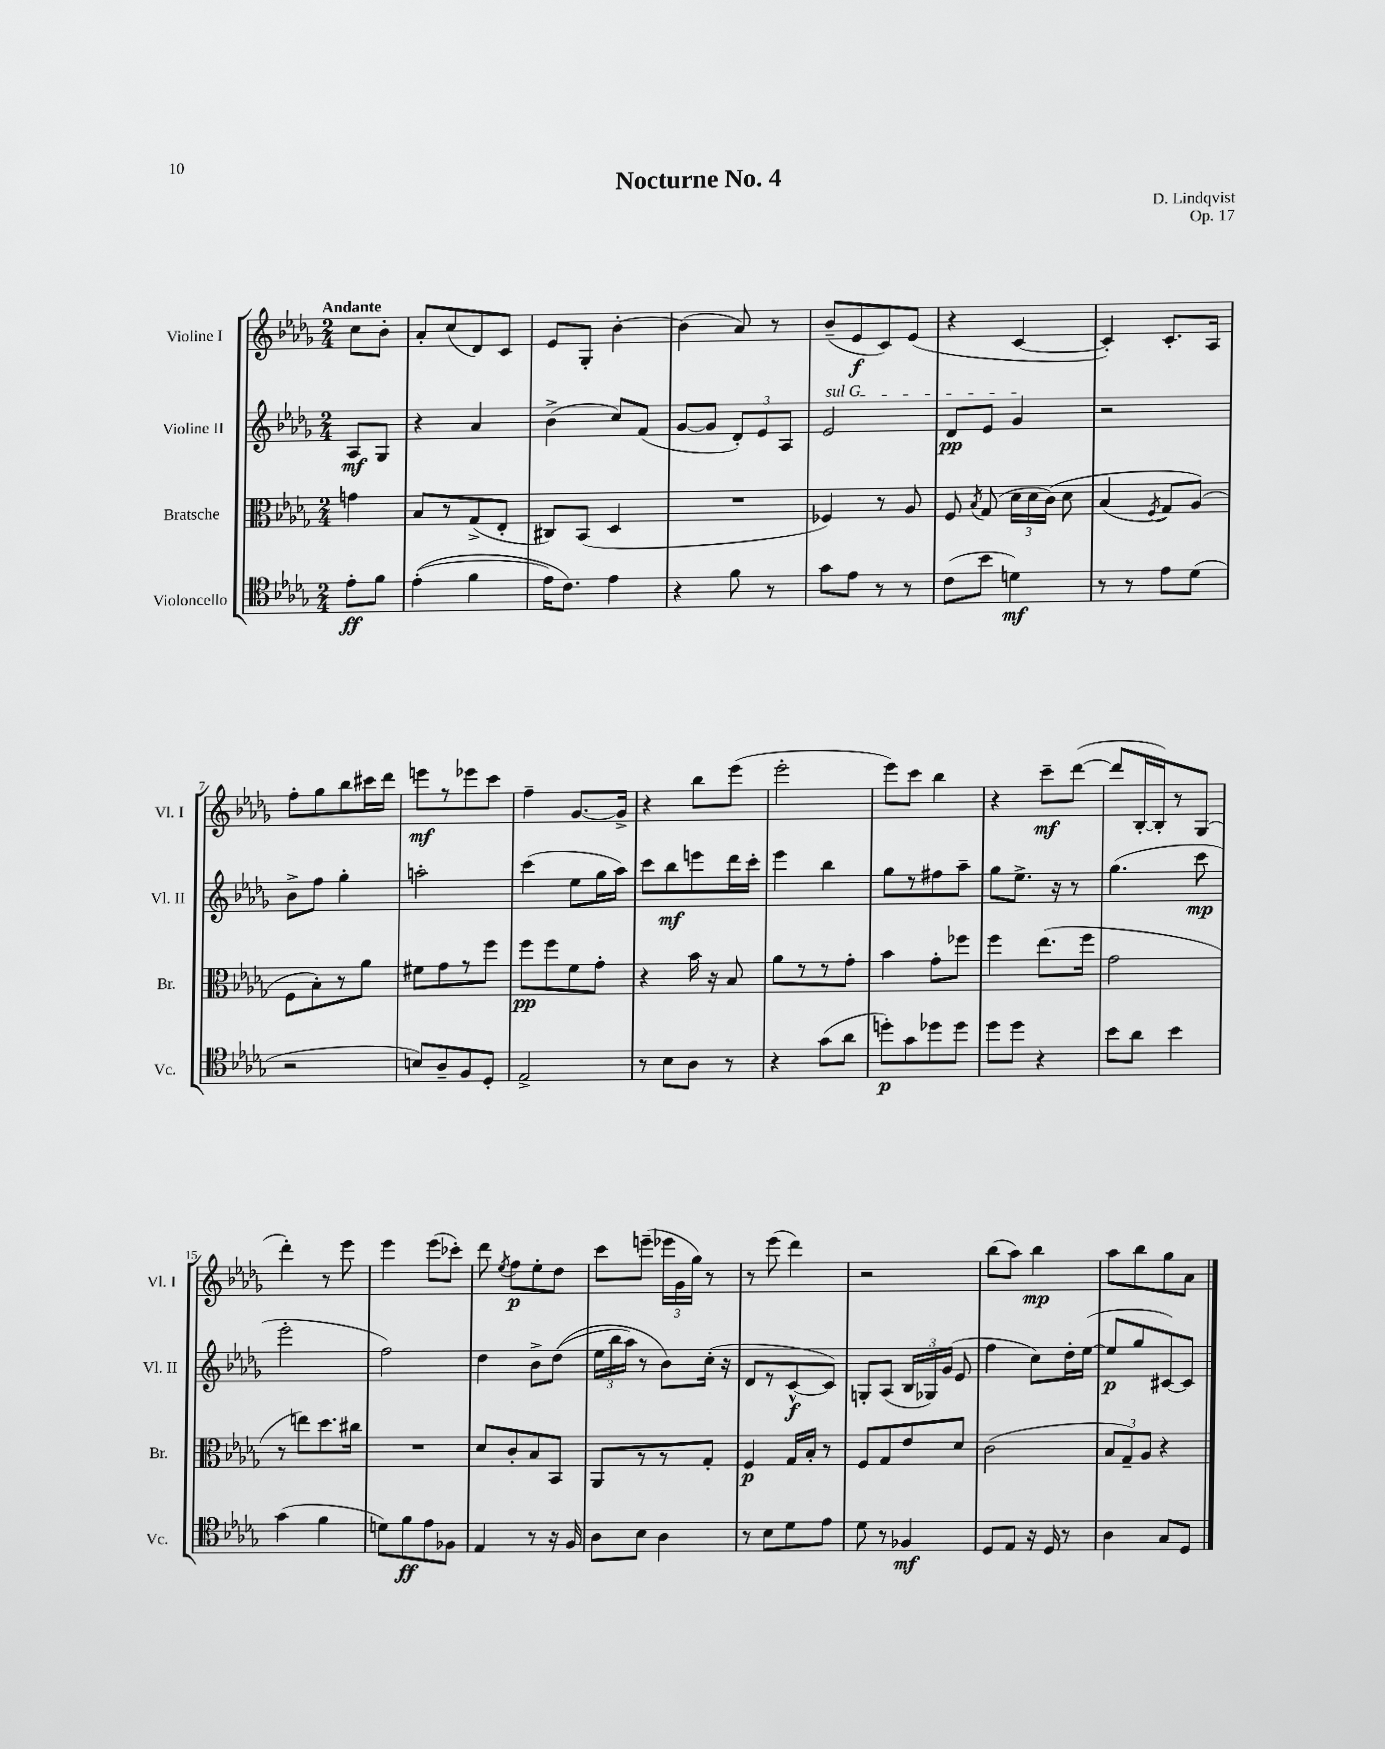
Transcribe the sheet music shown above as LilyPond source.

\header { title = "Nocturne No. 4" composer = "D. Lindqvist" opus = "Op. 17" }
<<
\new StaffGroup <<
\new Staff = "s0" \with { instrumentName = "Violine I" shortInstrumentName = "Vl. I" } {
    \clef treble \key des \major \numericTimeSignature \time 2/4 \partial 4 \tempo "Andante"
    \autoBeamOff c''8[ bes'8]-. |
    aes'8[-. c''8( des'8) c'8] |
    ees'8[ ges8]-. bes'4~-. |
    bes'4( aes'8) r8 |
    bes'8[--( ees'8\f c'8) ees'8]( |
    r4 c'4~ |
    c'4-.) c'8.[-. aes16] |
    f''8[-. ges''8 bes''8 cis'''16 des'''16] |
    e'''8[\mf r8 ees'''8 c'''8] |
    f''4-- ges'8.[~ ges'16]-> |
    r4 bes''8[ ees'''8]( |
    ees'''2-. |
    ees'''8[) c'''8] bes''4 |
    r4 c'''8[--\mf des'''8]~( |
    des'''8[ bes16~-. bes16-.) r8 ges8]( |
    des'''4-.) r8 ees'''8 |
    ees'''4 ees'''8[( ces'''8]-.) |
    des'''8 \acciaccatura { ees''8 } f''8[\p ees''8-. des''8] |
    c'''8[ e'''8]--( \tuplet 3/2 { ees'''16[ ges'16 ges''16]) } r8 |
    r8 ees'''8( des'''4) |
    r2 |
    bes''8[( aes''8]) bes''4\mp |
    aes''8[ bes''8 ges''8 aes'8] \bar "|." |
}
\new Staff = "s1" \with { instrumentName = "Violine II" shortInstrumentName = "Vl. II" } {
    \clef treble \key des \major \numericTimeSignature \time 2/4 \partial 4
    \autoBeamOff aes8[\mf ges8] |
    r4 aes'4 |
    bes'4->( c''8[) f'8]( |
    ges'8[~ ges'8] \tuplet 3/2 { des'8[-.) ees'8 aes8] } |
    \once \override TextSpanner.bound-details.left.text = \markup { \italic "sul G" } ees'2\startTextSpan |
    des'8[\pp ees'8] ges'4\stopTextSpan |
    r2 |
    bes'8[-> f''8] ges''4-. |
    a''2-. |
    c'''4( ees''8[ ges''16 aes''16]) |
    c'''8[ bes''8\mf e'''8 des'''16 c'''16]-. |
    ees'''4 bes''4 |
    ges''8[ r8 fis''8 aes''8]-- |
    ges''8[ ees''8.]-> r16 r8 |
    ges''4.( c'''8\mp |
    ees'''2-. |
    f''2) |
    des''4 bes'8[-> des''8](\( |
    \tuplet 3/2 { ees''16[ bes''16 aes''16]) } r8 bes'8[\) c''16]-.( r16 |
    des'8[ r8 c'8~-^\f c'8]) |
    g8[-. aes8]( \tuplet 3/2 { bes16[ ges16) ges'16]( } ees'8 |
    f''4 c''8[) des''16-. ees''16]~( |
    ees''8[\p ges''8 cis'8~) cis'8] \bar "|." |
}
\new Staff = "s2" \with { instrumentName = "Bratsche" shortInstrumentName = "Br." } {
    \clef alto \key des \major \numericTimeSignature \time 2/4 \partial 4
    \autoBeamOff g'4 |
    bes8[ r8 ges8->( ees8]-. |
    cis8[) bes,8]( des4 |
    R2 |
    fes4) r8 aes8 |
    f8 \acciaccatura { bes8 } ges8( \tuplet 3/2 { des'16[ des'16 c'16])\( } des'8 |
    bes4( \acciaccatura { f8 } ges8[) aes8](\) |
    f8[ bes8-.) r8 aes'8] |
    fis'8[ ges'8 r8 f''8] |
    f''8[\pp f''8 f'8 ges'8]-. |
    r4 bes'16 r16 bes8 |
    aes'8[ r8 r8 ges'8]-. |
    bes'4 ges'8[-. fes''8] |
    f''4 ees''8.[( f''16] |
    ges'2 |
    r8 e''8[) des''8. cis''16] |
    R2 |
    des'8[ c'8-. bes8 bes,8] |
    aes,8[ r8 r8 ges8]-. |
    f4\p ges16[ bes16]-. r8 |
    f8[ ges8 ees'8 des'8] |
    c'2( |
    \tuplet 3/2 { bes8[ ges8--) aes8] } r4 \bar "|." |
}
\new Staff = "s3" \with { instrumentName = "Violoncello" shortInstrumentName = "Vc." } {
    \clef tenor \key des \major \numericTimeSignature \time 2/4 \partial 4
    \autoBeamOff ees'8[-.\ff f'8] |
    ees'4-.(\( f'4 |
    ees'16[) c'8.]\) ees'4 |
    r4 f'8 r8 |
    ges'8[ ees'8] r8 r8 |
    c'8[( bes'8] d'4\mf) |
    r8 r8 ees'8[ des'8]( |
    r2 |
    b8[) aes8-- f8 des8]-. |
    ees2-> |
    r8 bes8[ aes8] r8 |
    r4 ges'8[( aes'8] |
    d''8[-.\p) ges'8 des''8 des''8] |
    des''8[ des''8] r4 |
    bes'8[ aes'8] bes'4 |
    ges'4( f'4 |
    d'8[) f'8\ff ees'8 fes8] |
    ees4 r8 r16 f16 |
    aes8[ bes8] aes4 |
    r8 bes8[ des'8 ees'8] |
    des'8 r8 fes4\mf |
    des8[ ees8] r16 des16 r8 |
    aes4 ges8[ des8] \bar "|." |
}
>>
>>
